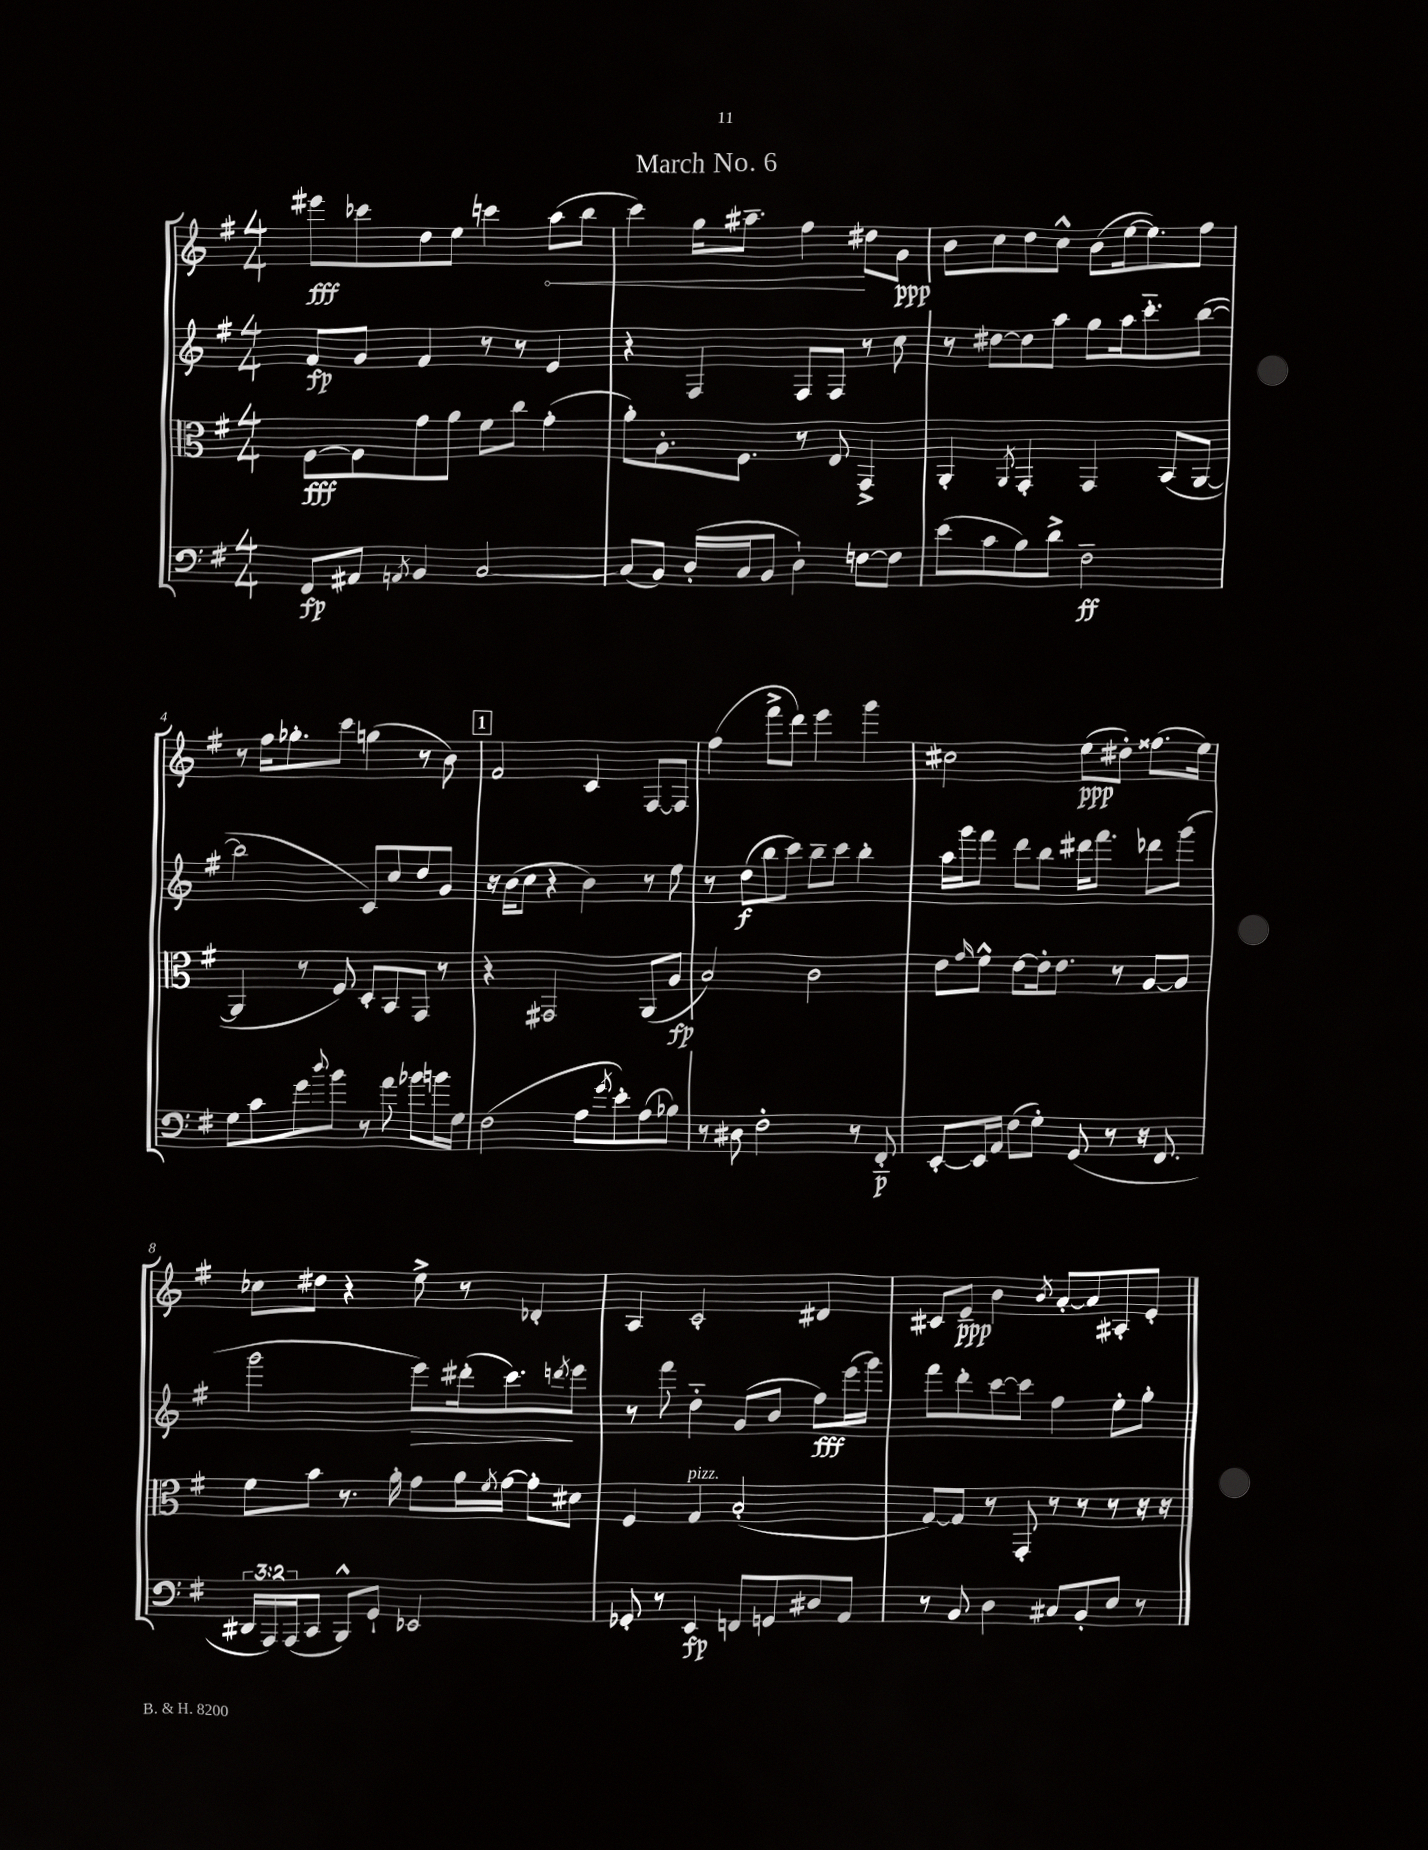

**kern	**dynam	**kern	**dynam	**kern	**dynam	**kern	**dynam
*part4	*part4	*part3	*part3	*part2	*part2	*part1	*part1
*staff4	*staff4	*staff3	*staff3	*staff2	*staff2	*staff1	*staff1
*clefF4	*	*clefC3	*	*clefG2	*	*clefG2	*
*k[f#]	*	*k[f#]	*	*k[f#]	*	*k[f#]	*
*M4/4	*	*M4/4	*	*M4/4	*	*M4/4	*
=1	=1	=1	=1	=1	=1	=1	=1
8FF#/L	fp	[8F#\L	fff	8f#/L	fp	8eee#X\L	fff
8AA#X/J	.	8F#\]	.	8g/J	.	8ccc-X\	.
8qAAn/	.	.	.	.	.	.	.
4BB/	.	8g\	.	4f#/	.	8dd\	.
.	.	8a\J	.	.	.	8ee\J	.
[2C/	.	8f#\L	.	8r	.	4cccn\	.
.	.	8cc\J	.	8r	.	.	.
!	!	!	!	!	!	!	!LO:HP:b
.	.	(4g'\	.	4e/	.	(8aa\L	<
.	.	.	.	.	.	8bb\J	.
=2	=2	=2	=2	=2	=2	=2	=2
(8C/L]	.	8a'\L)	.	4r	.	4ccc\)	.
8BB/J)	.	8.A'\	.	.	.	.	.
(16D'/LL	.	.	.	4F#/	.	16gg\KL	.
16C/J	.	8.F#\J	.	.	.	8.aa#X~\J	.
8BB/J	.	.	.	.	.	.	.
4D`\)	.	8r	.	8F#/L	.	4ff#\	.
.	.	8E/	.	8F#/J	.	.	.
[8Fn\L	.	4GG^/	.	8r	.	8dd#X\L	[
8F\J]	.	.	.	8cc\	.	8g\J	ppp
=3	=3	=3	=3	=3	=3	=3	=3
(8e\L	.	4AA'/	.	8r	.	8b\L	.
8c\	.	.	.	[8dd#X\L	.	8cc\	.
.	.	8qAA/	.	.	.	.	.
8B\)	.	4GG'/	.	8dd#\]	.	8dd\	.
8d^\J	.	.	.	8aa\J	.	8cc^^\J	.
2F#~\	ff	4GG/	.	8gg\L	.	(8b\L	.
.	.	.	.	16aa\k	.	[16ee\k	.
.	.	.	.	8.ccc\	.	8.ee\])	.
.	.	(8BB/L	.	.	.	.	.
.	.	[8AA/J	.	([8bb\J	.	8ff#\J	.
!!LO:LB:g=z
=4	=4	=4	=4	=4	=4	=4	=4
8G\L	.	4AA/]	.	2bb\]	.	8r	.
8c\	.	.	.	.	.	16ff#\KL	.
.	.	.	.	.	.	8.gg-X'\	.
8g\	.	8r	.	.	.	.	.
8qqdd/	.	.	.	.	.	.	.
8b\J	.	8F#/)	.	.	.	8ccc\J	.
8r	.	8D'/L	.	8c/L)	.	(4ggn\	.
8a\	.	8BB/	.	8cc/	.	.	.
8b-X\L	.	8GG/J	.	8dd/	.	8r	.
16bn\L	.	8r	.	8g/J	.	8b\)	.
16G\JJ	.	.	.	.	.	.	.
!!LO:REH:place=s1:t=1
=5	=5	=5	=5	=5	=5	=5	=5
(2F#\	.	4r	.	16r	.	2f#/	.
.	.	.	.	(16b\KL	.	.	.
.	.	.	.	8cc\J	.	.	.
.	.	2GG#X/	.	4r	.	.	.
8A\L	.	.	.	4b\)	.	4c/	.
8qg/	.	.	.	.	.	.	.
8e'\)	.	.	.	.	.	.	.
(8A\	.	(8AA/L	.	8r	.	[8F#/L	.
8B-X\J)	.	8A/J	fp	8ee\	.	8F#/J]	.
=6	=6	=6	=6	=6	=6	=6	=6
8r	.	2B/)	.	8r	.	(4ff#\	.
8D#X\	.	.	.	(8dd\L	f	.	.
2F#'\	.	.	.	8bb\	.	8fff#^\L	.
.	.	.	.	8ccc\J)	.	8ddd\J)	.
.	.	2c\	.	8bb~\L	.	4eee\	.
.	.	.	.	8ccc\J	.	.	.
8r	.	.	.	4bb'\	.	4ggg\	.
8FF#/	p	.	.	.	.	.	.
=7	=7	=7	=7	=7	=7	=7	=7
[8EE'/L	.	8e\L	.	16aa\LL	.	2cc#X\	.
.	.	.	.	16ggg\J	.	.	.
.	.	16qqg/	.	.	.	.	.
16EE/L]	.	8f#^^\J	.	8fff#\J	.	.	.
16AA/JJ	.	.	.	.	.	.	.
(8F#\L	.	[8e\L	.	8ddd\L	.	.	.
8G'\J)	.	16e'\k]	.	8bb\J	.	.	.
.	.	8.e\J	.	.	.	.	.
(8GG/	.	.	.	16ddd#X\KL	.	(8ee\L	ppp
.	.	.	.	8.fff#\J	.	.	.
8r	.	8r	.	.	.	8dd#X'\J)	.
16r	.	[8A/L	.	8ddd-X\L	.	(8.ff##X\L	.
8.FF#/	.	.	.	.	.	.	.
.	.	8A/J]	.	(8ggg\J	.	.	.
.	.	.	.	.	.	16ee\Jk)	.
!!LO:LB:g=z
=8	=8	=8	=8	=8	=8	=8	=8
24DD#X/LL	.	8f#\L	.	2ggg\	.	8cc-X\L	.
24AAA/)	.	.	.	.	.	.	.
(24AAA/J	.	.	.	.	.	.	.
8CC/J	.	8b\J	.	.	.	8dd#X\J	.
8BBB^^/L)	.	8.r	.	.	.	4r	.
8GG`/J	.	.	.	.	.	.	.
.	.	16a'\	.	.	.	.	.
!	!	!	!	!	!LO:HP:b	!	!
2EE-X/	.	8g\L	.	8eee\L)	>	8ee^\	.
.	.	16a\L	.	(16ddd#X'\k	.	8r	.
.	.	8qf#/	.	.	.	.	.
.	.	[16g\JJ	.	8.ccc\)	.	.	.
.	.	8g'\L]	.	.	.	4d-X'/	.
.	.	.	.	8qdddn/	.	.	.
.	.	8d#X\J	.	8eee\J	]	.	.
=9	=9	=9	=9	=9	=9	=9	=9
8GG-X'/	.	4F#/	.	8r	.	4A/	.
8r	.	.	.	8fff#\	.	.	.
!	!	!LO:TX:a:i:t=pizz.	!	!	!	!	!
4EE/	fp	4G/	.	4dd\	.	2c'/	.
8FFn/L	.	(2B'/	.	(8g/L	.	.	.
8GGn/	.	.	.	8b/J	.	.	.
8D#X/	.	.	.	8ff#\L)	fff	4d#X/	.
8AA/J	.	.	.	(16eee\L	.	.	.
.	.	.	.	16ggg\JJ)	.	.	.
=10	=10	=10	=10	=10	=10	=10	=10
8r	.	[8G/L)	.	8fff#\L	.	8c#X/L	.
8BB/	.	8G/J]	.	8ddd'\	.	8e~/J	ppp
4D\	.	8r	.	[8ccc\	.	4b\	.
.	.	8GG'/	.	8ccc\J]	.	.	.
.	.	.	.	.	.	8qb/	.
8C#X/L	.	8r	.	4ff#\	.	[8a'/L	.
8BB'/	.	8r	.	.	.	8a/]	.
8E/J	.	8r	.	8ee'\L	.	8A#X'/	.
8r	.	16r	.	8gg'\J	.	8e'/J	.
.	.	16r	.	.	.	.	.
==	==	==	==	==	==	==	==
*-	*-	*-	*-	*-	*-	*-	*-
